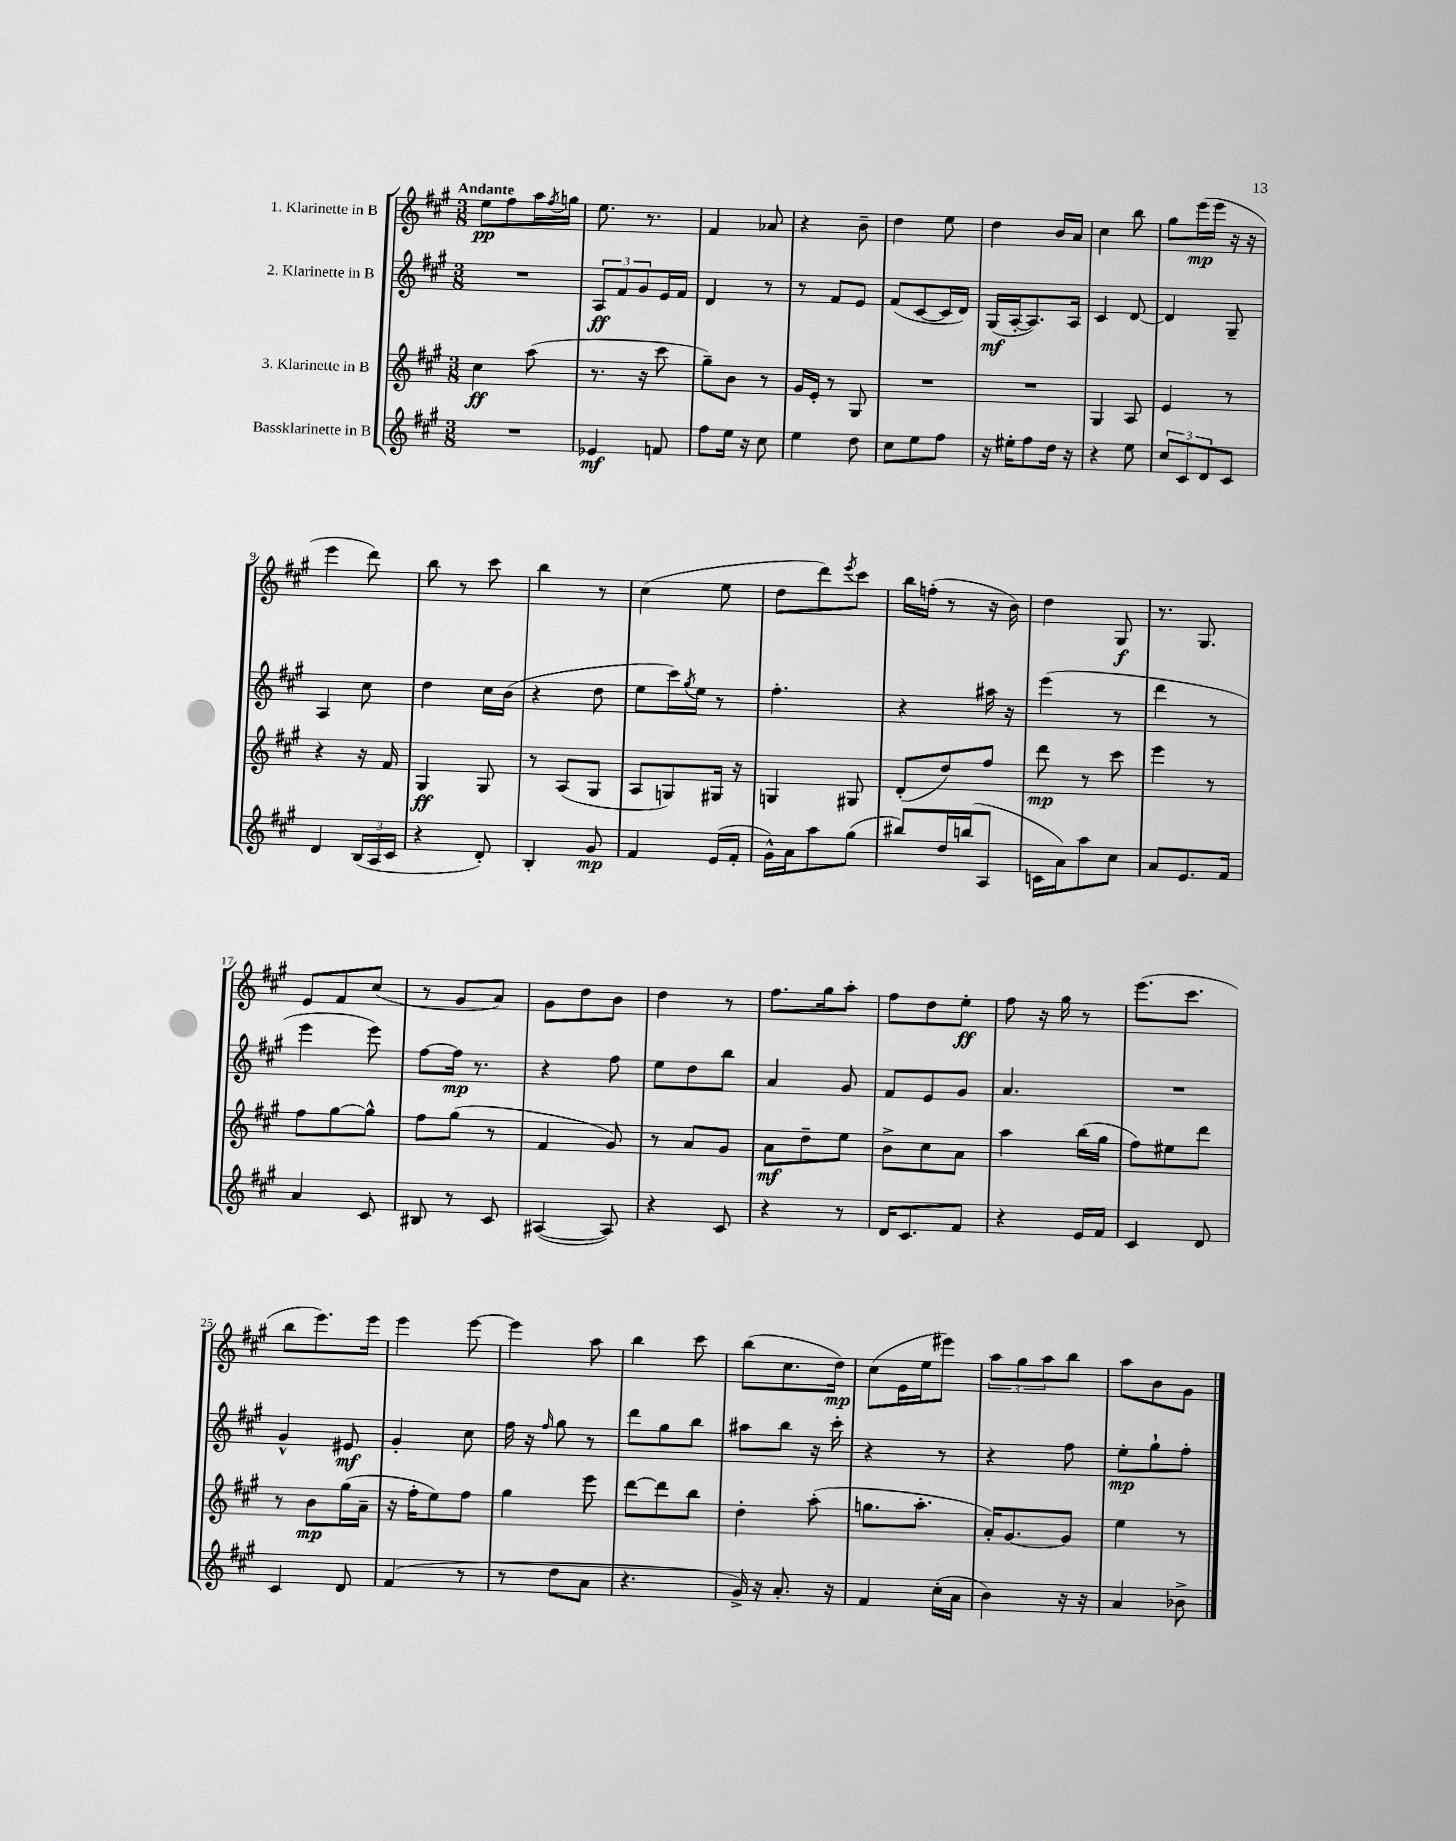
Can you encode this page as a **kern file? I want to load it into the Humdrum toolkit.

**kern	**kern	**kern	**kern
*staff4	*staff3	*staff2	*staff1
*clefG2	*clefG2	*clefG2	*clefG2
*k[f#c#g#]	*k[f#c#g#]	*k[f#c#g#]	*k[f#c#g#]
*M3/8	*M3/8	*M3/8	*M3/8
4.r	4cc#	4.r	8ee
.	.	.	8ff#
.	(8aa	.	16aa
.	.	.	8qff#
.	.	.	16gg
=	=	=	=
4e-	8.r	12A	8.ee
.	.	12f#	.
.	.	12g#	.
.	16r	.	8.r
8f	8ccc#	16e	.
.	.	16f#	.
=	=	=	=
8ff#	8gg#~)	4d	4f#
16ee	8b	.	.
16r	.	.	.
8cc#	8r	8r	8a-
=	=	=	=
4ee	16g#	8r	4r
.	16e'	.	.
.	8r	8f#	.
8dd	8G#	8e	8b~
=	=	=	=
8cc#	4.r	(8f#	4dd
8ee	.	[8c#	.
8ff#	.	16c#]	8ee
.	.	16d)	.
=	=	=	=
16r	4.r	(16G#	4dd
16ee#'	.	[16A'	.
8ff#	.	8.A])	.
16dd	.	.	16b
16r	.	16A	16a
=	=	=	=
4r	4G#	4c#	4cc#
8ee	8A	[8d	8bb
=	=	=	=
12cc#	4e	4d]	8gg#
12c#	.	.	.
.	.	.	(16eee
12d	.	.	.
.	.	.	16eee
8c#	8r	8G#~	16r
.	.	.	16r
=	=	=	=
4d	4r	4A	4eee
(24B	16r	8cc#	8ddd)
24A	.	.	.
.	16f#	.	.
24c#	.	.	.
=	=	=	=
4r	4G#	4dd	8bb
.	.	.	8r
8d')	8G#	16cc#	8ccc#
.	.	(16b	.
=	=	=	=
4B'	8r	4r	4bb
.	(8A	.	.
8g#	8G#	8dd	8r
=	=	=	=
4f#	8A	8ee	(4cc#
.	8G)	16ccc#)	.
.	.	8qgg#	.
.	.	16ee	.
(16e	16G#	8r	8ee
16f#'	16r	.	.
=	=	=	=
16g#^^)	4G	4.ff#'	8dd
16a	.	.	.
8aa	.	.	8ddd)
.	.	.	8qeee
(8gg#	8G#	.	8ccc#
=	=	=	=
8bb#)	(8d'	4r	16bb
.	.	.	(16ff'
16dd	8dd)	.	8r
(16bb	.	.	.
8A	8ff#	16aa#	16r
.	.	16r	16b)
=	=	=	=
16c	8ddd	(4eee	4dd
16a)	.	.	.
8aa	8r	.	.
8cc#	8ccc#	8r	8G#
=	=	=	=
8a	4eee	4ddd	8.r
8.e	.	.	.
.	.	.	8.G#
.	8r	8r	.
16f#	.	.	.
=	=	=	=
4a	8ff#	4eee	8e
.	[8gg#	.	8f#
8c#	8gg#^^]	8eee)	(8cc#
=	=	=	=
8B#	8ff#	[8ff#	8r
8r	(8gg#	16ff#]	8g#
.	.	8.r	.
8c#	8r	.	8a)
=	=	=	=
([4A#	4f#	4r	8g#
.	.	.	8dd
8A#])	8g#)	8ff#	8b
=	=	=	=
4r	8r	8ee	4dd
.	8a	8dd	.
8c#	8g#	8bb	8r
=	=	=	=
4r	8a	4a	8.ff#
.	8dd~	.	.
.	.	.	16gg#
8r	8ee	8g#	8aa'
=	=	=	=
16d	8b^	8f#	8ff#
8.c#	.	.	.
.	8cc#	8e	8dd
8f#	8a	8g#	8ee'
=	=	=	=
4r	4aa	4.a	8ff#
.	.	.	16r
.	.	.	16gg#
16e	(16bb	.	8r
16f#	16gg#	.	.
=	=	=	=
4c#	8ff#)	4.r	(8.eee
.	8ee#	.	.
.	.	.	8.ccc#
8d	8ddd	.	.
=	=	=	=
4c#	8r	4g#^^	8bb
.	8b	.	8.eee)
8d	(16gg#	8e#	.
.	16a~	.	16eee
=	=	=	=
(4f#	16r	4g#'	4eee
.	16ff#'	.	.
.	8ee)	.	.
8r	8ff#	8cc#	[8eee
=	=	=	=
8r	4gg#	16ff#	4eee]
.	.	16r	.
.	.	16qqff#	.
8dd	.	8gg#	.
8a	8eee	8r	8aa
=	=	=	=
4.r	[8ddd	8ddd	4bb
.	8ddd]	8gg#	.
.	8bb	8bb	8ccc#
=	=	=	=
16g#^)	4dd'	8aa#	(8bb
16r	.	.	.
8.a'	.	8bb	8.cc#
.	(8aa'	16r	.
16r	.	16ccc#'	16dd)
=	=	=	=
4f#	8.gg	4r	(8cc#
.	.	.	16e
.	8.aa'	.	16ee
(16cc#'	.	8r	8eee#)
16a	.	.	.
=	=	=	=
4b)	16a')	4r	12aa
.	[8.g#	.	.
.	.	.	12gg#
.	.	.	12aa
16r	8g#]	8ff#	8bb
16r	.	.	.
=	=	=	=
4a	4ee	8ee'	8aa
.	.	8gg#`	8b
8b-^	8r	8ff#'	8g#
==	==	==	==
*-	*-	*-	*-
